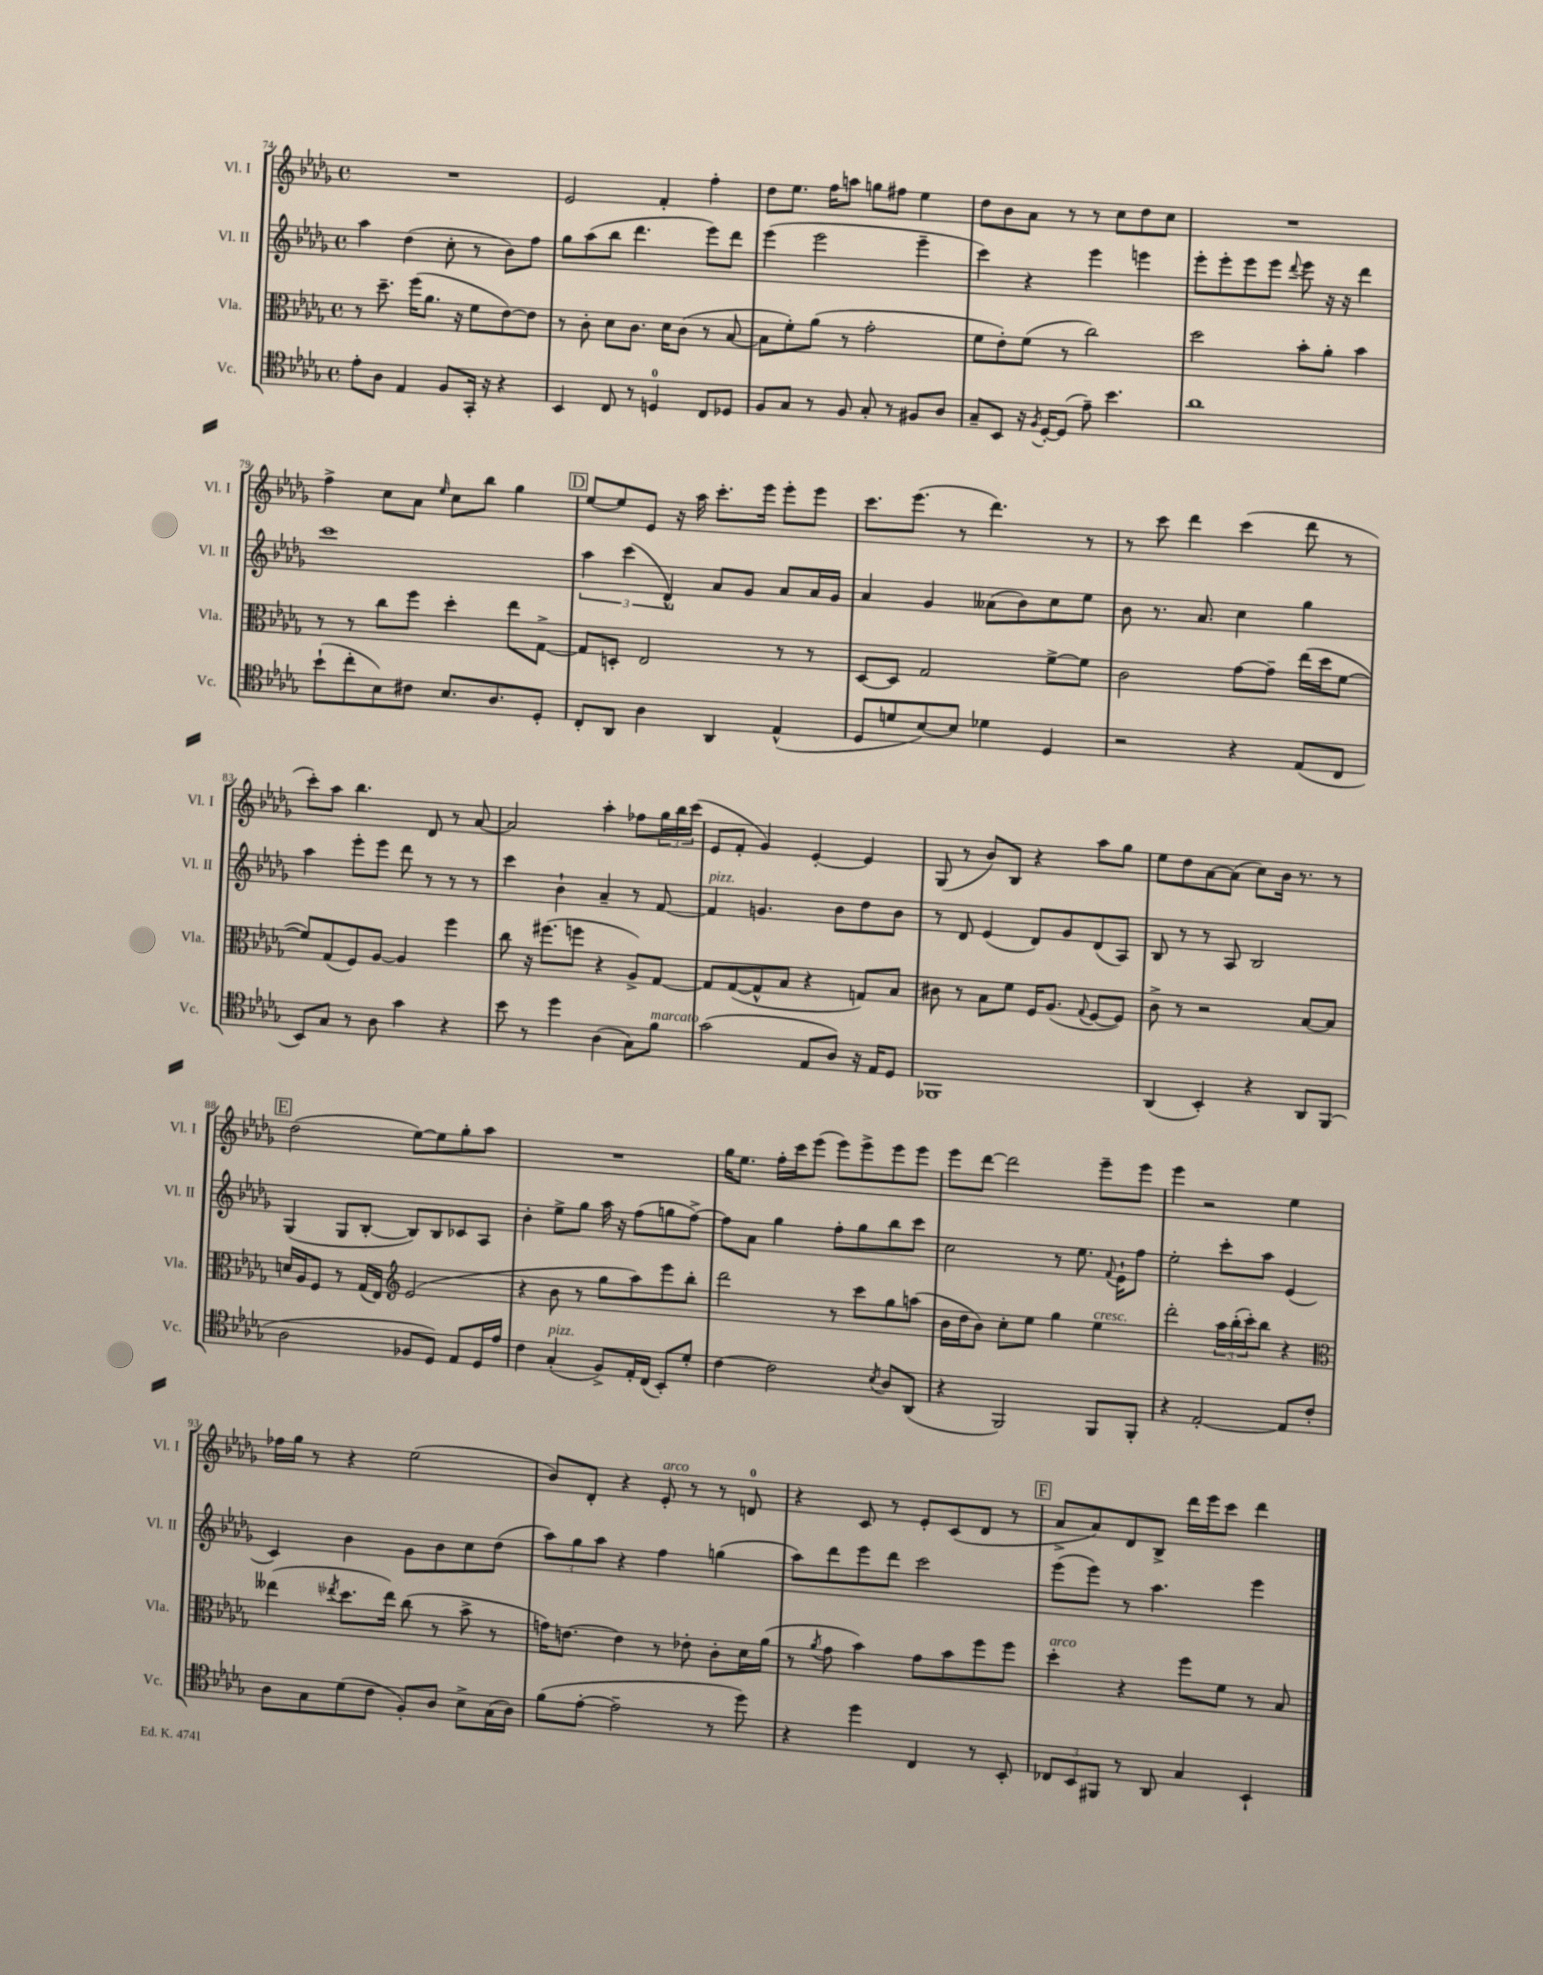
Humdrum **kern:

**kern	**kern	**kern	**kern
*staff4	*staff3	*staff2	*staff1
*clefC4	*clefC3	*clefG2	*clefG2
*k[b-e-a-d-g-]	*k[b-e-a-d-g-]	*k[b-e-a-d-g-]	*k[b-e-a-d-g-]
*M4/4	*M4/4	*M4/4	*M4/4
*met(c)	*met(c)	*met(c)	*met(c)
8e-'	8r	4aa-	1r
8A-	8.dd-~	.	.
4E-	.	(4dd-	.
.	(16ff	.	.
.	8.a-	.	.
8F	.	8cc'	.
.	16r	.	.
16GG-'	8f	8r	.
16r	.	.	.
4r	[8e-)	8b-)	.
.	8e-]	8ff	.
=	=	=	=
4BB-	8r	8gg-	2e-
.	8c'	(8aa-	.
8C	8d-	8bb-	.
8r	8.c	4.ddd-	.
4D	.	.	4f'
.	16d-	.	.
.	(8c	.	.
8C	8r	8eee-)	4ff'
8D-	[8B-	8ddd-	.
=	=	=	=
8F	8B-]	(4eee-	8dd-
8G-	8f')	.	8.ee-
8r	(8a-	2eee-	.
.	.	.	16ff
8F	8r	.	8aa
8G-'	2g-'	.	8gg
8r	.	.	8ff#
8F#	.	4eee-~	4ee-
8A-	.	.	.
=	=	=	=
8G-~	8f	4ccc)	8dd-
8BB-	8e-')	.	8b-
16r	(8f	4r	8a-
8qF	.	.	.
[16D-'	.	.	.
(8D-]	8r	.	8r
8e-~)	2cc)	4eee-	8r
4.b-	.	.	8cc
.	.	4eee	8dd-
.	.	.	8cc
=	=	=	=
1a-	2dd-	8eee-'	1r
.	.	8eee-'	.
.	.	8eee-	.
.	.	8eee-	.
.	.	8qqddd-	.
.	8b-'	8eee-	.
.	8a-'	16r	.
.	.	16r	.
.	4b-	4ddd-	.
=	=	=	=
(8b-`	8r	1ccc	4ff^
8cc'	8r	.	.
8B-)	8cc	.	8cc
8c#	8ff	.	8a-
.	.	.	16qqee-
8.B-	4dd-'	.	8cc
.	.	.	8bb-
8.A-	.	.	.
.	8ee-	.	4gg-
8D-'	[8G-^	.	.
=	=	=	=
8C'	8G-]	6aa-	[8ee-
8AA-	8D'	.	8ee-]
.	.	(6ccc	.
4A-	2E-	.	8e-
.	.	6d-^^)	.
.	.	.	16r
.	.	.	16aa-
4AA-	.	8a-	8.ccc'
.	.	8g-	.
.	.	.	16eee-
(4E-^^	8r	8a-	8eee-'
.	8r	16a-	8eee-
.	.	16g-	.
=	=	=	=
8D-	[8D-	4a-	8.ccc
8d	8D-]	.	.
.	.	.	(8.eee-
[8B-)	2G-	4g-	.
8B-]	.	.	8r
4d-	.	(8a--	4.ddd-)
.	.	8b-)	.
4D-	[8f^	8cc	.
.	8f]	8ee-	8r
=	=	=	=
2r	2c	8b-	8r
.	.	8.r	8ccc
.	.	.	4ddd-
.	.	8.a-	.
4r	[8g-	4cc	(4ccc
.	8g-~]	.	.
(8E-	(16ee-	4gg-	8ddd-
.	16dd-	.	.
8C	[8f	.	8r
=	=	=	=
8BB-)	8f])	4aa-	8ccc')
8G-	(8G-	.	8aa-
8r	8F)	8eee-'	4.bb-
8A-	[8A-	8eee-	.
4g-	4A-]	8ddd-	.
.	.	8r	8d-
4r	4ff	8r	8r
.	.	8r	[8a-
=	=	=	=
8b-	8cc	4ccc	2a-]
8r	16r	.	.
.	(8.ff#	.	.
4dd-	.	4b-`	.
.	8ff	.	.
(4A-	4r	4a-~	4aa-'
8G-)	8A-^)	8r	8ff-
8f	[8G-	[8f	24gg-
.	.	.	24bb-
.	.	.	(24ccc
=	=	=	=
(2g-	8G-]	4f]	8e-
.	([8G-	.	8f'
.	8G-^^]	4.g	4g-)
.	8B-	.	.
8E-	4r	.	[4e-'
8A-)	.	8b-	.
16r	8G)	8dd-	4e-]
16E-	.	.	.
8D-	8B-	8b-	.
=	=	=	=
1FF-	8c#	8r	(8G-
.	8r	8d-	8r
.	8B-	(4e-	8b-)
.	8f	.	8B-
.	16F	8d-)	4r
.	(8.A-	.	.
.	.	8g-	.
.	8qqG-	.	.
.	[8F	(8d-	8aa-
.	8F])	8A-)	8gg-
=	=	=	=
(4AA-	8c^	8B-	8ee-
.	8r	8r	8dd-
4BB-')	2r	8r	[8a-
.	.	8A-	(8a-]
4r	.	2B-	8cc)
.	.	.	16b-
.	.	.	8.r
8AA-	[8B-	.	.
(8FF	8B-]	.	8r
=	=	=	=
2A-	16d	(4G-	(2dd-
.	16A-	.	.
.	8F	.	.
.	8r	8G-	.
.	(16G-	[8B-'	.
.	16E-)	.	.
*	*clefG2	*	*
8F-	(2e-	8B-])	[8ee-)
8D-)	.	8B-	8ee-]
8E-	.	8c-	8gg-'
16D-	.	8A-	8aa-
16e-	.	.	.
=	=	=	=
4c	4r	4b-'	1r
(4G-'	8b-	8ee-^	.
.	8r	8gg-	.
8F^)	8gg-	16aa-	.
.	.	16r	.
16E-'	8aa-)	(8ff	.
(16C	.	.	.
8BB-')	8eee-	8gg	.
8d-'	8bb-'	[8ff^)	.
=	=	=	=
[4c	2ddd-	8ff]	16gg-
.	.	.	8.ee-
.	.	8a-	.
2c]	.	4gg-	16ff'
.	.	.	16ccc
.	.	.	(8eee-
.	8r	8ff'	8eee-)
.	8ccc	8gg-	8eee-^
8qB-	.	.	.
8A-	8gg-	8bb-	8eee-
(8AA-	(8aa	8ccc	8eee-
=	=	=	=
4r	16b-	2cc	8eee-
.	16dd-	.	.
.	8b-)	.	[8ddd-
2FF)	8cc'	.	2ddd-]
.	8ee-	.	.
.	4gg-	8r	.
.	.	8.ee-	.
8FF	4ee-	.	8eee-~
.	.	8qqf	.
.	.	16e-`	.
8FF'	.	8ff	8eee-
=	=	=	=
4r	2ddd-'	2ee-'	4eee-
[2E-'	.	.	2r
.	24aa-	8ccc'	.
.	(24bb-'	.	.
.	24ccc')	.	.
.	8bb-	8aa-	.
8E-]	4r	(4e-	4ee-
8c'	.	.	.
=	=	=	=
*	*clefC3	*	*
8A-	(4ee--	4c)	16ff-
.	.	.	16gg-
8G-	.	.	8r
.	8qee-	.	.
(8d-	8.dd-	4b-	4r
8c	.	.	.
.	16ee-)	.	.
8F')	(8cc	8g-	(2ee-
8A-	8r	8b-	.
8B-^	8b-^	8cc	.
(16G-	8r	(8dd-	.
16A-)	.	.	.
=	=	=	=
(8f	16g)	12aa-)	8b-)
.	[8.e	.	.
.	.	12gg-	.
[8e-'	.	.	8d-'
.	.	12aa-	.
2e-~]	4e]	4r	4r
.	8r	4ff	8e-'
.	8e-'	.	8r
8r	8c'	(4gg	8r
8dd-)	16d-	.	8d
.	(16a-	.	.
=	=	=	=
4r	8r	8aa-)	4r
.	8qa-	.	.
.	8g-	8ddd-	.
4dd-	4b-)	8eee-	8c
.	.	8ddd-	8r
4C	8g-	2ccc	8e-'
.	8b-	.	(8c
8r	8ff	.	8d-
8BB-'	8ff	.	8r
=	=	=	=
12C-	4dd-'	(8eee-	8a-^
12BB-	.	.	.
.	.	8eee-)	8a-)
12FF#	.	.	.
8r	4r	8r	8d-
8AA-	.	4.aa-	8B-^
4G-	8ff	.	16ddd-
.	.	.	16eee-
.	8f	.	8ccc
4BB-`	8r	4eee-	4ddd-
.	8B-	.	.
==	==	==	==
*-	*-	*-	*-
